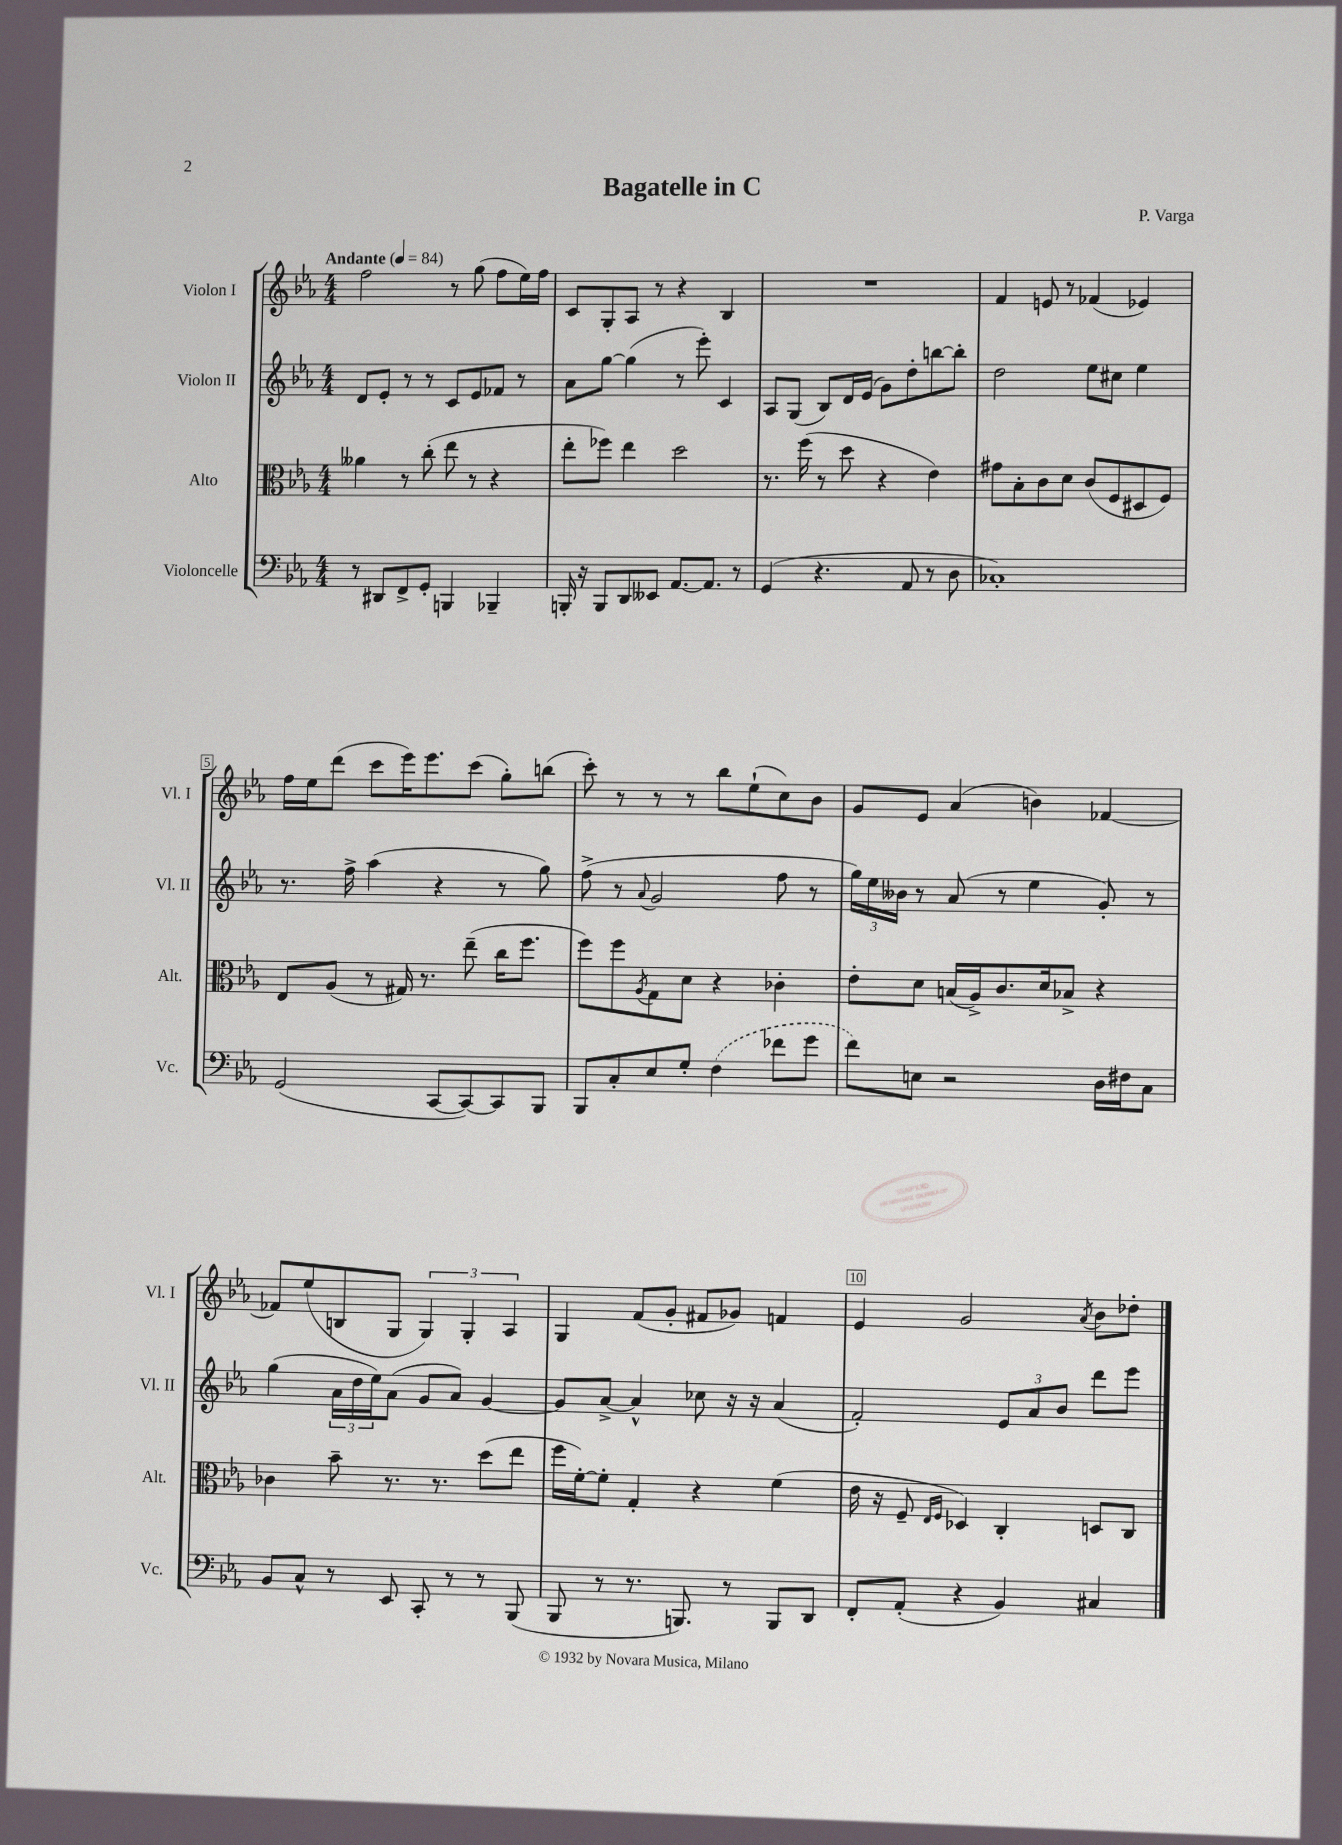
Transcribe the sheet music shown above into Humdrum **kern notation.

**kern	**kern	**kern	**kern
*staff4	*staff3	*staff2	*staff1
*clefF4	*clefC3	*clefG2	*clefG2
*k[b-e-a-]	*k[b-e-a-]	*k[b-e-a-]	*k[b-e-a-]
*M4/4	*M4/4	*M4/4	*M4/4
*MM84	*MM84	*MM84	*MM84
8r	4a--\	8d/L	2ff\
8DD#/L	.	8e-'/J	.
8FF^/	8r	8r	.
8GG'/J	(8cc'\	8r	.
4BBB/	8ee-\	8c/L	8r
.	8r	8e-/	(8gg\
4BBB-~/	4r	8f-/J	8ff\L
.	.	8r	16ee-\L)
.	.	.	16ff\JJ
=	=	=	=
16BBB'/	8ee-'\L	8a-\L	8c/L
16r	.	.	.
8BBB/L	8ff-\J)	[8gg\J	8G'/
8DD/	4ee-\	(4gg\]	8A-/J
8EE--/J	.	.	8r
[8.AA-/L	2dd\	8r	4r
.	.	8eee-'\)	.
8.AA-/]J	.	.	.
.	.	4c/	4B-/
8r	.	.	.
=	=	=	=
(4GG/	8.r	8A-/L	1r
.	.	(8G/J	.
.	(16ff\	.	.
4.r	8r	8B-/L)	.
.	8dd\	16d/L	.
.	.	(16e-/JJ	.
.	4r	8g\L)	.
8AA-/	.	8dd'\	.
8r	4e-\)	[8bb\	.
8D\	.	8bb'\]J	.
=	=	=	=
1C-')	8g#\L	2dd\	4f/
.	8B-'\	.	.
.	8c\	.	8e/
.	8d\J	.	8r
.	(8c/L	8ee-\L	(4f-/
.	8F/	8cc#\J	.
.	8D#/	4ee-\	4e-/)
.	8F/J)	.	.
=	=	=	=
(2GG/	8E-/L	8.r	16ff\LL
.	.	.	16ee-\J
.	(8A-/J	.	(8ddd\J
.	.	16ff^\	.
.	8r	(4aa-\	8ccc\L
.	16G#/)	.	16eee-\K)
.	8.r	.	8.eee-\
[8CC/L	.	4r	.
8CC/_)	(8ee-~\	.	(8ccc\J
8CC/]	16cc\LK	8r	8gg'\L)
.	8.ff\J	.	.
8BBB-/J	.	8gg\)	(8bb\J
=	=	=	=
8BBB-/L	8ff\L)	(8ff^\	8ccc'\)
8C'/	8ff\	8r	8r
.	8qA-/	8qqa-/	.
8E-/	8G\	2g/	8r
8G'/J	8d\J	.	8r
(4F\	4r	.	8bb-\L
.	.	.	(8ee-`\
8f-\L	4c-'\	8ff\	8cc\)
8g\J	.	8r	8b-\J
=	=	=	=
8f\L)	8e-'\L	24gg\LL)	8g/L
.	.	24ee-\	.
.	.	24b--\JJ	.
8E\J	8d\J	8r	8e-/J
2r	(16B/LL	(8a-/	(4a-/
.	16A-^/J)	.	.
.	8.c/	8r	.
.	.	4ee-\	4b\)
.	16d/k	.	.
.	8B-^/J	.	.
16D\LL	4r	8g'/)	[4f-/
16F#\J	.	.	.
8C\J	.	8r	.
=	=	=	=
8BB-/L	4c-\	(4gg\	8f-/]L
8C^^/J	.	.	(8ee-/
8r	8b-~\	24a-\LL	8B/
.	.	24dd\	.
.	.	24ee-\J)	.
8EE-/	8.r	(8a-\J	8G/J
8CC'/	.	8g/L	6G/)
.	8.r	.	.
8r	.	8a-/J)	.
.	.	.	6G'/
8r	(8dd\L	[4g/	.
.	.	.	6A-/
(8BBB-/	8ee-\J	.	.
=	=	=	=
8BBB-/	16ff\LL	8g/]L	4G/
.	[16f'\J)	.	.
8r	8f'\]J	[8a-^/J	.
8.r	4G'/	4a-^^/]	(8f/L
.	.	.	8g'/J
8.BBB/)	.	.	.
.	4r	8cc-\	8f#/L
8r	.	16r	8g-/J)
.	.	16r	.
8BBB/L	(4f\	(4a-/	4f/
8DD/J	.	.	.
=	=	=	=
8FF'/L	16e-\	2f'/)	4e-/
.	16r	.	.
(8AA-'/J	8F~/	.	.
.	16qqE-/LL	.	.
.	16qqF/JJ	.	.
4r	4D-/)	.	2g/
4BB-/)	4C'/	12e-/L	.
.	.	12a-/	.
.	.	12b-/J	.
.	.	.	8qa-/
4C#/	8D/L	8ddd\L	8b-\L
.	8C/J	8eee-\J	8dd-'\J
==	==	==	==
*-	*-	*-	*-
